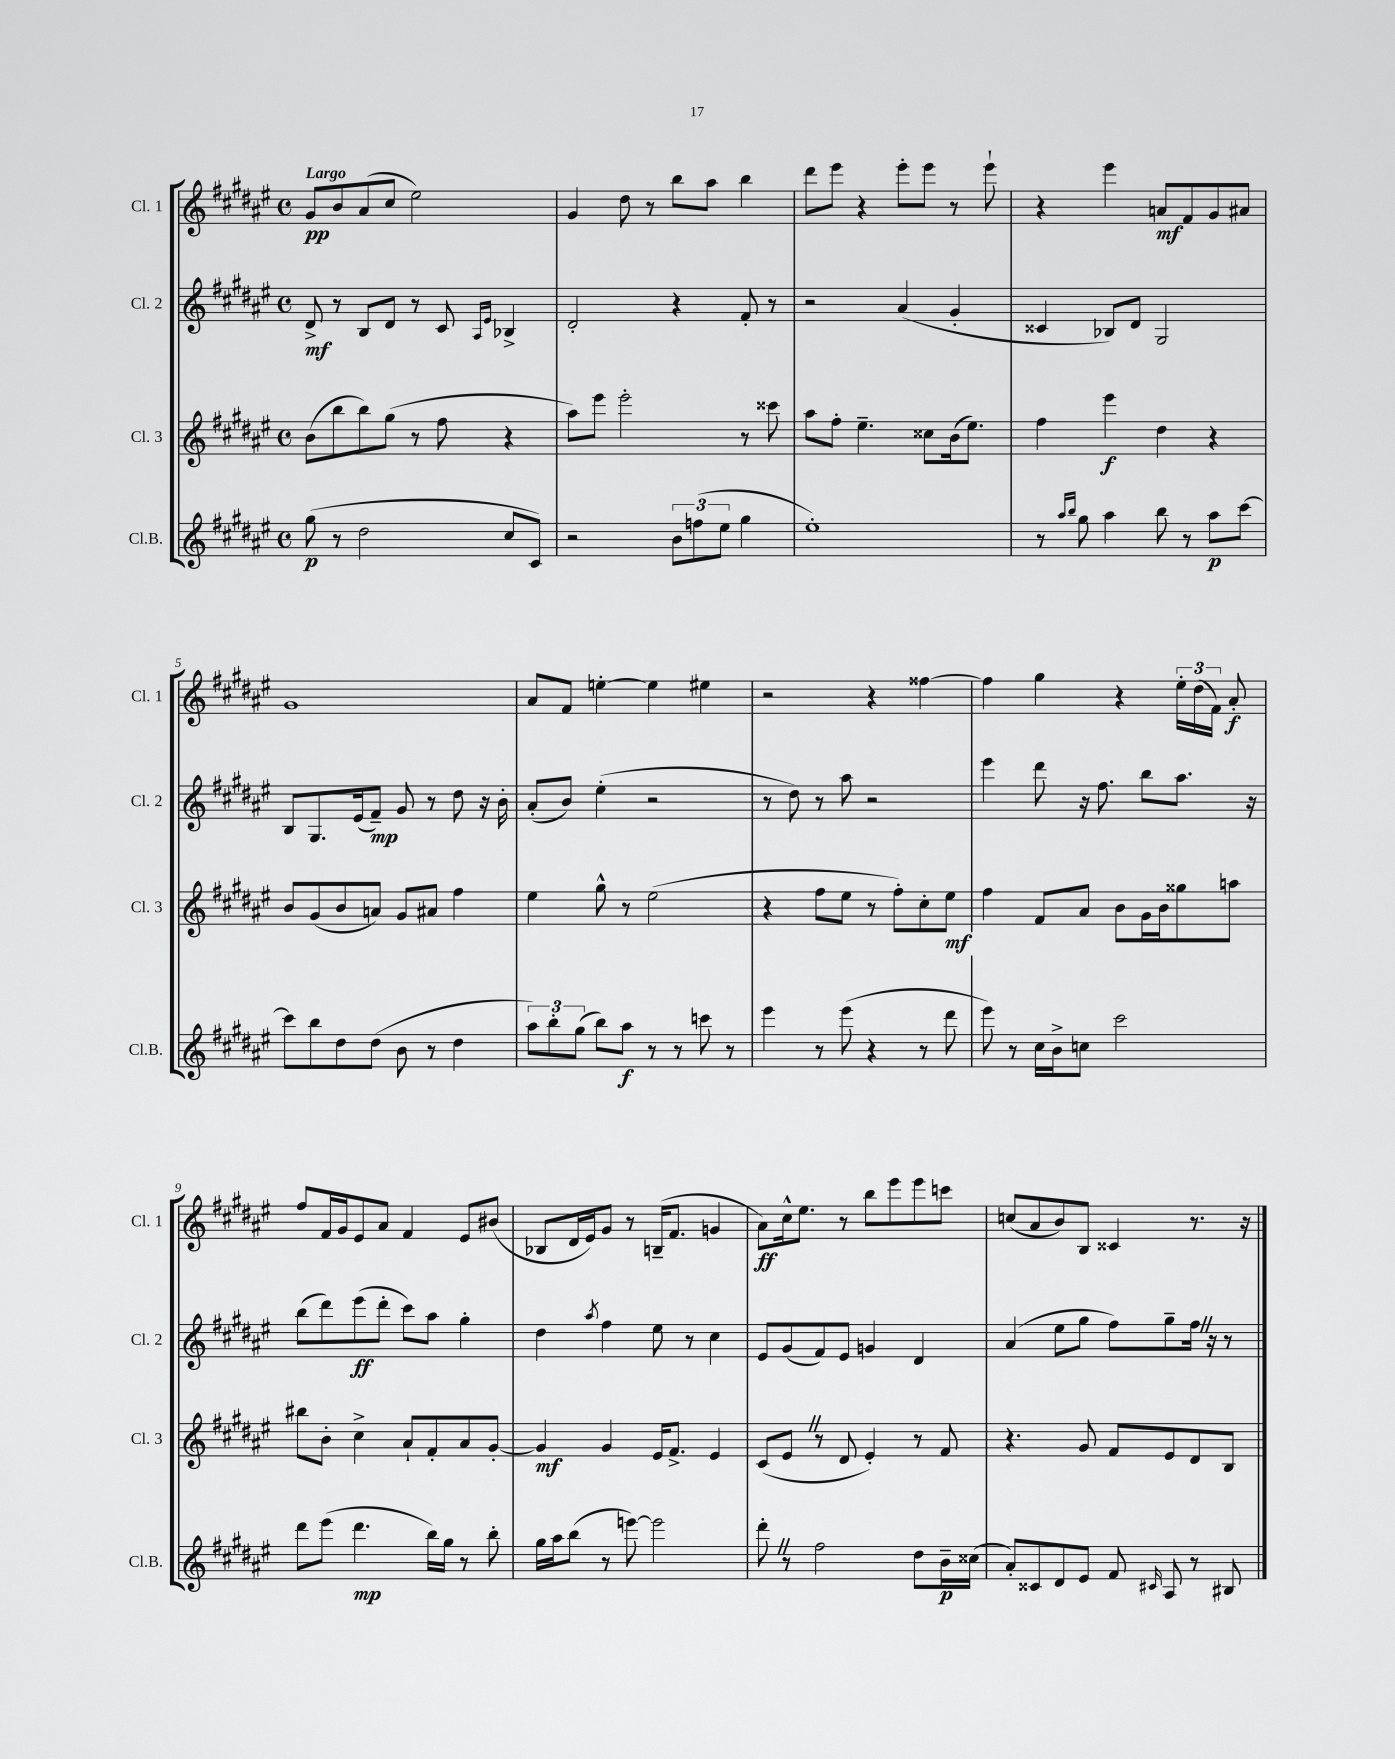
<<
\new StaffGroup <<
\new Staff = "s0" \with { instrumentName = "Cl. 1" shortInstrumentName = "Cl. 1" } {
    \clef treble \key fis \major \defaultTimeSignature \time 4/4 \tempo "Largo"
    \autoBeamOff gis'8[\pp b'8 ais'8( cis''8] eis''2) |
    gis'4 dis''8 r8 b''8[ ais''8] b''4 |
    dis'''8[ eis'''8] r4 eis'''8[-. eis'''8] r8 eis'''8-! |
    r4 eis'''4 a'8[\mf fis'8 gis'8 ais'8] |
    gis'1 |
    ais'8[ fis'8] e''4~-. e''4 eis''4 |
    r2 r4 fisis''4~ |
    fisis''4 gis''4 r4 \tuplet 3/2 { eis''16[-. dis''16( fis'16]) } ais'8-.\f |
    fis''8[ fis'16 gis'16 eis'8 ais'8] fis'4 eis'8[ bis'8]( |
    bes8[ dis'16 eis'16) gis'8] r8 b16[--( fis'8.] g'4 |
    ais'8[\ff) cis''16-^ eis''8.] r8 b''8[ eis'''8 eis'''8 c'''8] |
    c''8[( ais'8 b'8) b8] cisis'4 r8. r16 \bar "|." |
}
\new Staff = "s1" \with { instrumentName = "Cl. 2" shortInstrumentName = "Cl. 2" } {
    \clef treble \key fis \major \defaultTimeSignature \time 4/4
    \autoBeamOff dis'8->\mf r8 b8[ dis'8] r8 cis'8 \grace { ais16[ eis'16] } bes4-> |
    dis'2-. r4 fis'8-. r8 |
    r2 ais'4( gis'4-. |
    cisis'4 bes8[) dis'8] gis2 |
    b8[ gis8. eis'16( fis'8]--\mp) gis'8 r8 dis''8 r16 b'16-. |
    ais'8[-.( b'8]) eis''4-.( r2 |
    r8 dis''8) r8 ais''8 r2 |
    eis'''4 dis'''8 r16 fis''8. b''8[ ais''8.] r16 |
    b''8[( dis'''8) eis'''8\ff( dis'''8]-. cis'''8[) ais''8] gis''4-. |
    dis''4 \acciaccatura { ais''8 } fis''4 eis''8 r8 cis''4 |
    eis'8[ gis'8( fis'8) eis'8] g'4 dis'4 |
    ais'4( eis''8[ gis''8] fis''8[) gis''8-- fis''16] \once \override BreathingSign.text = \markup { \musicglyph "scripts.caesura.straight" } \breathe r16 r8 \bar "|." |
}
\new Staff = "s2" \with { instrumentName = "Cl. 3" shortInstrumentName = "Cl. 3" } {
    \clef treble \key fis \major \defaultTimeSignature \time 4/4
    \autoBeamOff b'8[( b''8 b''8) gis''8]( r8 fis''8 r4 |
    ais''8[) eis'''8] eis'''2-. r8 cisis'''8 |
    ais''8[ fis''8]-. eis''4.-- cisis''8[ b'16( eis''8.]) |
    fis''4 eis'''4\f dis''4 r4 |
    b'8[ gis'8( b'8 a'8]) gis'8[ ais'8] fis''4 |
    eis''4 gis''8-^ r8 eis''2( |
    r4 fis''8[ eis''8] r8 fis''8[-.) cis''8-. eis''8]\mf |
    fis''4 fis'8[ ais'8] b'8[ gis'16 b'16 gisis''8 a''8] |
    bis''8[ b'8]-. cis''4-> ais'8[-! fis'8-. ais'8 gis'8]~-. |
    gis'4\mf gis'4 eis'16[ fis'8.]-> eis'4 |
    cis'8[( eis'8] \once \override BreathingSign.text = \markup { \musicglyph "scripts.caesura.straight" } \breathe r8 dis'8 eis'4-.) r8 fis'8 |
    r4. gis'8 fis'8[ eis'8 dis'8 b8] \bar "|." |
}
\new Staff = "s3" \with { instrumentName = "Cl.B." shortInstrumentName = "Cl.B." } {
    \clef treble \key fis \major \defaultTimeSignature \time 4/4
    \autoBeamOff gis''8\p( r8 dis''2 cis''8[ cis'8]) |
    r2 \tuplet 3/2 { b'8[ f''8( eis''8] } gis''4 |
    eis''1-.) |
    r8 \grace { ais''16[ b''16] } gis''8 ais''4 b''8 r8 ais''8[\p cis'''8]~ |
    cis'''8[ b''8 dis''8 dis''8]( b'8 r8 dis''4 |
    \tuplet 3/2 { ais''8[) b''8-. gis''8]( } b''8[) ais''8]\f r8 r8 c'''8 r8 |
    eis'''4 r8 eis'''8( r4 r8 dis'''8 |
    eis'''8) r8 cis''16[ b'16-> c''8] cis'''2 |
    dis'''8[ eis'''8]( dis'''4.\mp b''16[) gis''16] r8 b''8-. |
    gis''16[ ais''16 b''8]( r8 e'''8~) e'''2 |
    dis'''8-. \once \override BreathingSign.text = \markup { \musicglyph "scripts.caesura.straight" } \breathe r8 fis''2 dis''8[ b'16--\p cisis''16]( |
    ais'8[-.) cisis'8 dis'8 eis'8] fis'8 \grace { cis'16 } ais8 r8 bis8 \bar "|." |
}
>>
>>
